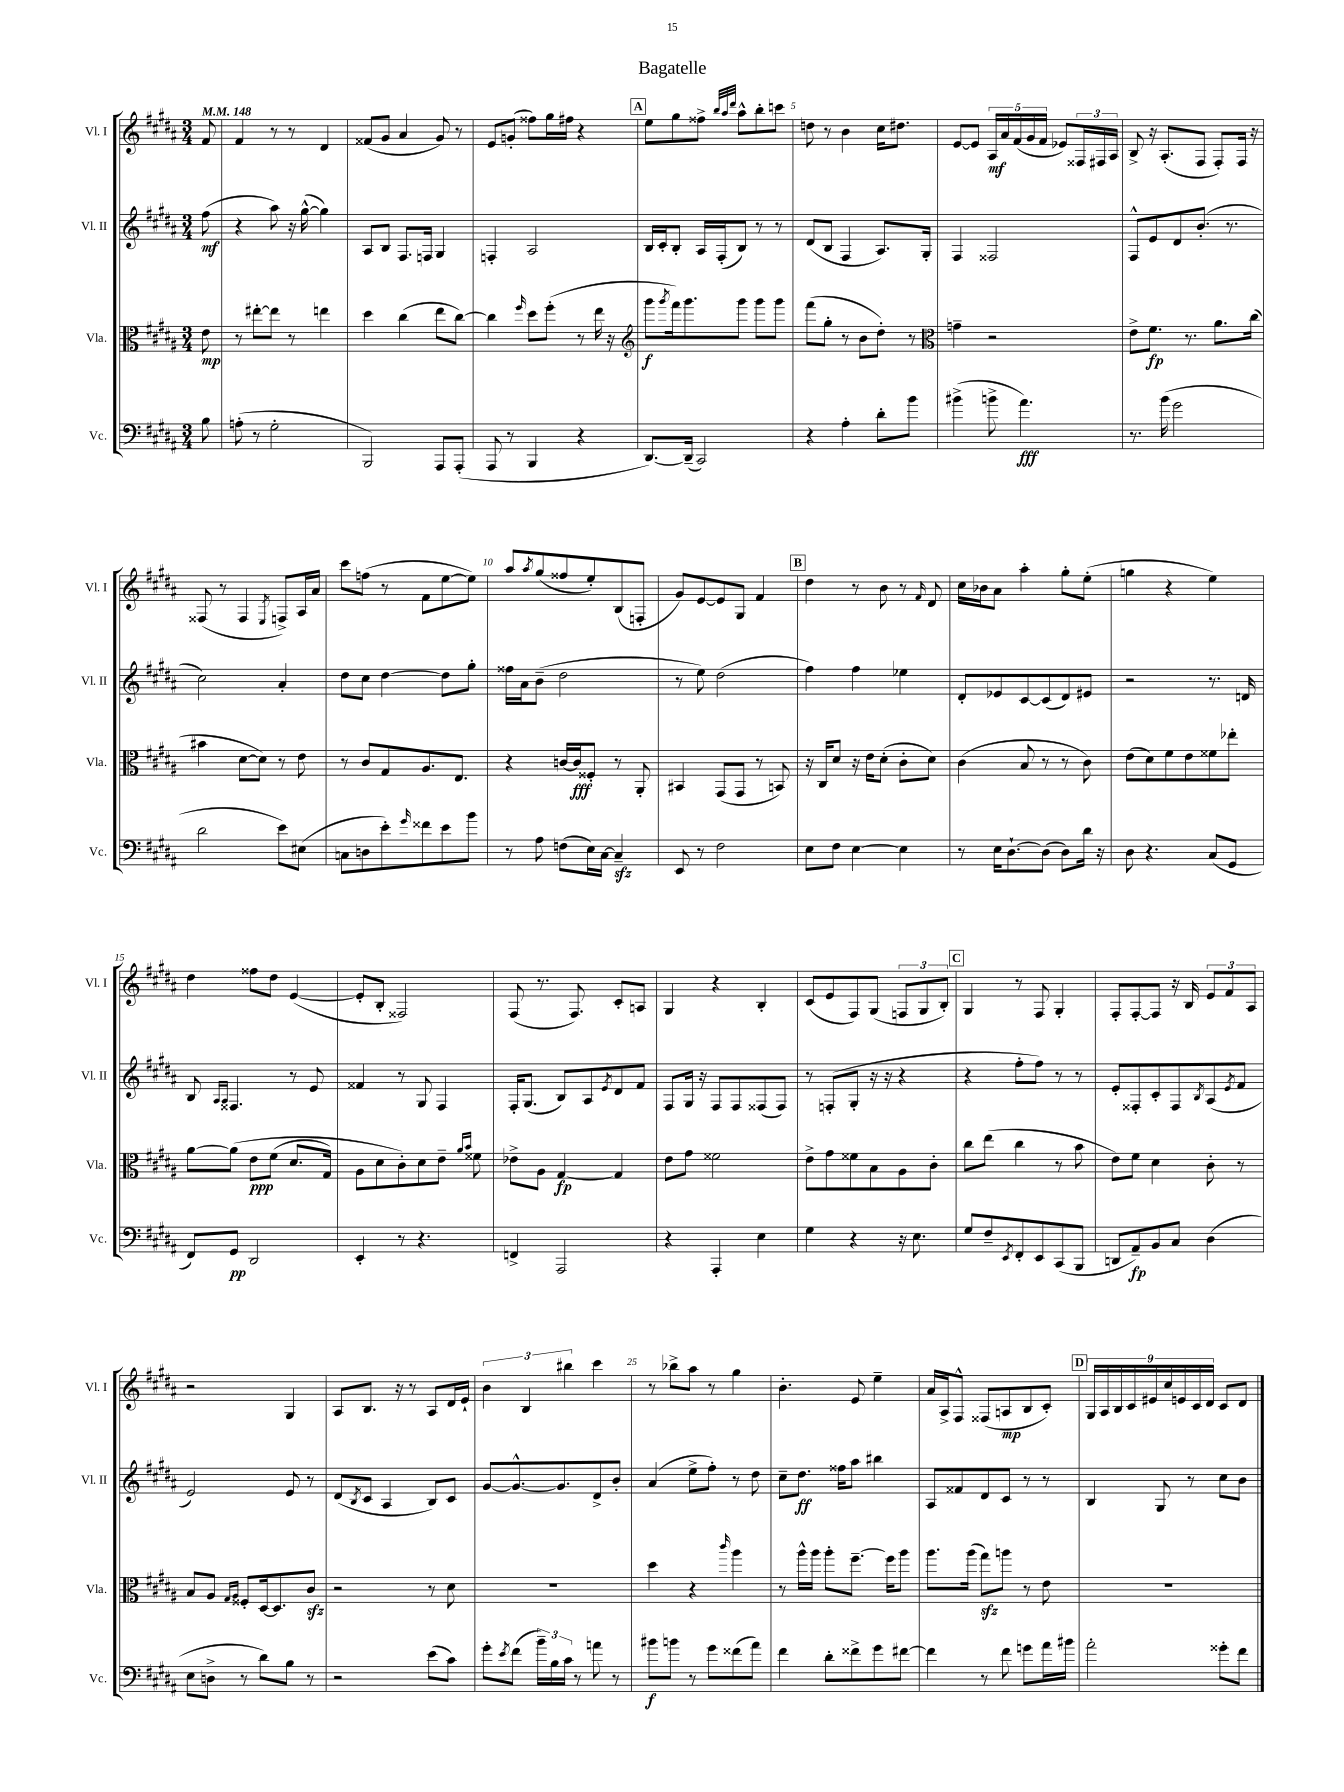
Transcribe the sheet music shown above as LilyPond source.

\header { title = "Bagatelle" }
<<
\new StaffGroup <<
\new Staff = "s0" \with { instrumentName = "Vl. I" shortInstrumentName = "Vl. I" } {
    \clef treble \key b \major \numericTimeSignature \time 3/4 \partial 8 \tempo 4 = 148
    fis'8 |
    fis'4 r8 r8 dis'4 |
    fisis'8( gis'8 ais'4 gis'8) r8 |
    e'8 g'8-.( fisis''8) gis''16 fis''16 r4 |
    \mark \markup { \box "A" } e''8 gis''8 fisis''8-> \grace { b''32 ais''32 dis'''32 } ais''8-^ b''8-. c'''8 |
    d''8 r8 b'4 cis''16 dis''8. |
    e'8~ e'8 \tuplet 5/4 { ais16\mf ais'16 fis'16( gis'16 fis'16 } ees'8) \tuplet 3/2 { fisis16 fis16 ais16 } |
    b8-> r16 ais8.-.( fis8 fis8-.) fis16 r16 |
    fisis8( r8 fisis4 \acciaccatura { e8 } f8->) ais16 ais'16 |
    cis'''8 f''8( r8 fis'8 e''8~ e''8) |
    ais''8 \acciaccatura { ais''8 } gis''8( fisis''8 e''8-.) b8( f8-. |
    gis'8) e'8~ e'8 gis8 fis'4 |
    \mark \markup { \box "B" } dis''4 r8 b'8 r8 \grace { fis'16 } dis'8 |
    cis''16 bes'16 ais'8 ais''4-. gis''8-. e''8-.( |
    g''4 r4 e''4) |
    dis''4 fisis''8 dis''8 e'4~( |
    e'8-. b8-. fisis2) |
    fis8( r8. fis8.) cis'8-. a8 |
    gis4 r4 b4-. |
    cis'8( e'8 fis8) gis8( \tuplet 3/2 { f8 gis8 b8-.) } |
    \mark \markup { \box "C" } gis4 r8 fis8 gis4-. |
    fis8-. fis8~-. fis8 r16 b16 \tuplet 3/2 { e'8 fis'8 ais8 } |
    r2 gis4 |
    ais8 b8. r16 r8 ais8 dis'16 e'16-! |
    \tuplet 3/2 { b'4 b4 bis''4 } cis'''4 |
    r8 bes''8-> ais''8 r8 gis''4 |
    b'4.-. e'8 e''4-- |
    ais'16 ais16-> fis8-^ fisis8( a8\mp b8 cis'8-.) |
    \mark \markup { \box "D" } \tuplet 9/8 { gis16 ais16 b16 cis'16 eis'16 cis''16 e'16 cis'16 dis'16 } cis'8 dis'8 \bar "|." |
}
\new Staff = "s1" \with { instrumentName = "Vl. II" shortInstrumentName = "Vl. II" } {
    \clef treble \key b \major \numericTimeSignature \time 3/4 \partial 8
    fis''8\mf( |
    r4 ais''8) r16 gis''16~-^( gis''4) |
    ais8 b8 fis8. f16 gis4 |
    f4-. ais2 |
    \mark \markup { \box "A" } b16 cis'16-. b8-. ais16 fis16-.( b8) r8 r8 |
    dis'8( b8 fis4 ais8.) gis16-. |
    fis4 fisis2 |
    fis8-^ e'8 dis'8 b'8.-.( r8. |
    cis''2) ais'4-. |
    dis''8 cis''8 dis''4~ dis''8 gis''8-. |
    fisis''16 ais'16 b'8--( dis''2 |
    r8 e''8) dis''2( |
    \mark \markup { \box "B" } fis''4) fis''4 ees''4 |
    dis'8-. ees'8 cis'8~ cis'8( dis'8) eis'8 |
    r2 r8. d'16 |
    b8 \grace { ais16 ais16 } fisis4. r8 e'8 |
    fisis'4 r8 gis8 fis4 |
    fis16-. gis8.( b8) ais8 \acciaccatura { e'8 } dis'8 fis'8 |
    fis8 gis16 r16 fis8 fis8 fisis8( fisis8) |
    r8 f8-.( gis8-. r16 r16 r4 |
    \mark \markup { \box "C" } r4 fis''8-. fis''8) r8 r8 |
    e'8-. fisis8-. cis'8-. fisis8 \acciaccatura { b8 } ais8( \acciaccatura { e'8 } fis'8 |
    e'2) e'8 r8 |
    dis'8( \acciaccatura { b8 } cis'8 ais4 b8) cis'8 |
    gis'8~ gis'8.~-^ gis'8. dis'8-> b'8-. |
    ais'4( e''8-> fis''8-.) r8 dis''8 |
    cis''8-- dis''8.\ff fisis''16 ais''8 bis''4 |
    ais8 fisis'8 dis'8 cis'8 r8 r8 |
    \mark \markup { \box "D" } b4 gis8 r8 cis''8 b'8 \bar "|." |
}
\new Staff = "s2" \with { instrumentName = "Vla." shortInstrumentName = "Vla." } {
    \clef alto \key b \major \numericTimeSignature \time 3/4 \partial 8
    e'8\mp |
    r8 eis''8~-. eis''8 r8 e''4 |
    dis''4 cis''4( e''8 cis''8~) |
    cis''4 \grace { fis''16 } dis''8 fis''8-.( r8 e''16 r16 |
    \mark \markup { \box "A" } \clef treble gis'''8\f \acciaccatura { gis'''8 } fis'''16) gis'''8. gis'''8 gis'''8 gis'''8 |
    fis'''8( gis''8-. r8 b'8 dis''8-.) r8 |
    \clef alto g'4-- r2 |
    e'8-> fis'8.\fp r8. ais'8. cis''16( |
    bis'4 dis'8~ dis'8) r8 e'8 |
    r8 cis'8 gis8 ais8. e8. |
    r4 c'16~ c'16\fff fisis8-. r8 ais,8-. |
    bis,4 gis,8( gis,8 r8 b,8) |
    \mark \markup { \box "B" } r16 cis16 dis'8 r16 e'16 dis'8-.( cis'8-. dis'8) |
    cis'4( b8 r8 r8 cis'8) |
    e'8( dis'8) fis'8 e'8 fisis'8 ees''8-. |
    ais'8~ ais'8\( e'8\ppp fis'8( dis'8. gis16) |
    ais8 dis'8 cis'8-.\) dis'8 e'8-- \grace { ais'16 b'16 } fisis'8 |
    ees'8-> ais8 gis4~\fp gis4 |
    e'8 gis'8 fisis'2 |
    e'8-> gis'8 fisis'8 b8 ais8 cis'8-. |
    \mark \markup { \box "C" } cis''8 e''8( cis''4 r8 b'8 |
    e'8) fis'8 dis'4 cis'8-. r8 |
    b8 ais8 \grace { gis16 ais16 } fisis8-. dis16~ dis8. cis'8\sfz |
    r2 r8 dis'8 |
    R2. |
    dis''4 r4 \grace { cis'''16 } ais''4 |
    r8 ais''16-^ ais''16 ais''8-. fis''8.~-- fis''16 ais''8 |
    ais''8. ais''16( gis''8\sfz) a''8 r8 e'8 |
    \mark \markup { \box "D" } R2. \bar "|." |
}
\new Staff = "s3" \with { instrumentName = "Vc." shortInstrumentName = "Vc." } {
    \clef bass \key b \major \numericTimeSignature \time 3/4 \partial 8
    b8 |
    a8-.( r8 gis2-. |
    b,,2) ais,,8 ais,,8-.( |
    ais,,8 r8 b,,4 r4 |
    \mark \markup { \box "A" } dis,8.~) dis,16--( cis,2) |
    r4 ais4-. dis'8-. b'8 |
    bis'4->( b'8-> ais'4.\fff) |
    r8. b'16( gis'2 |
    dis'2 e'8) eis8( |
    c8 d8 e'8-.) \grace { gis'16 } fisis'8 e'8 b'8 |
    r8 ais8 f8( e16) cis16~ cis4--\sfz |
    e,8 r8 fis2 |
    \mark \markup { \box "B" } e8 fis8 e4~ e4 |
    r8 e16 dis8.~-! dis8( dis8) dis'16 r16 |
    dis8 r4. cis8( gis,8 |
    fis,8) gis,8\pp dis,2 |
    e,4-. r8 r4. |
    f,4-> ais,,2 |
    r4 ais,,4-. e4 |
    gis4 r4 r16 e8. |
    \mark \markup { \box "C" } gis8 fis8-- \acciaccatura { e,8 } fis,8-. e,8 cis,8( b,,8 |
    d,8 ais,8--\fp) b,8 cis8 dis4( |
    e8 d8-> r8 dis'8) b8 r8 |
    r2 e'8( cis'8) |
    gis'8-. \acciaccatura { e'8 } fis'8( \tuplet 3/2 { b'16--) b16 cis'16 } r8 a'8 r8 |
    bis'8\f b'8 r8 gis'8 fisis'8( ais'8) |
    fis'4 dis'8-. fisis'8-> gis'8 fis'8~ |
    fis'4 r8 fis'8 g'8 ais'16 bis'16 |
    \mark \markup { \box "D" } ais'2-. gisis'8-. fis'8 \bar "|." |
}
>>
>>
\layout { \context { \Score \override BarNumber.break-visibility = ##(#f #t #t) barNumberVisibility = #(every-nth-bar-number-visible 5) } }
